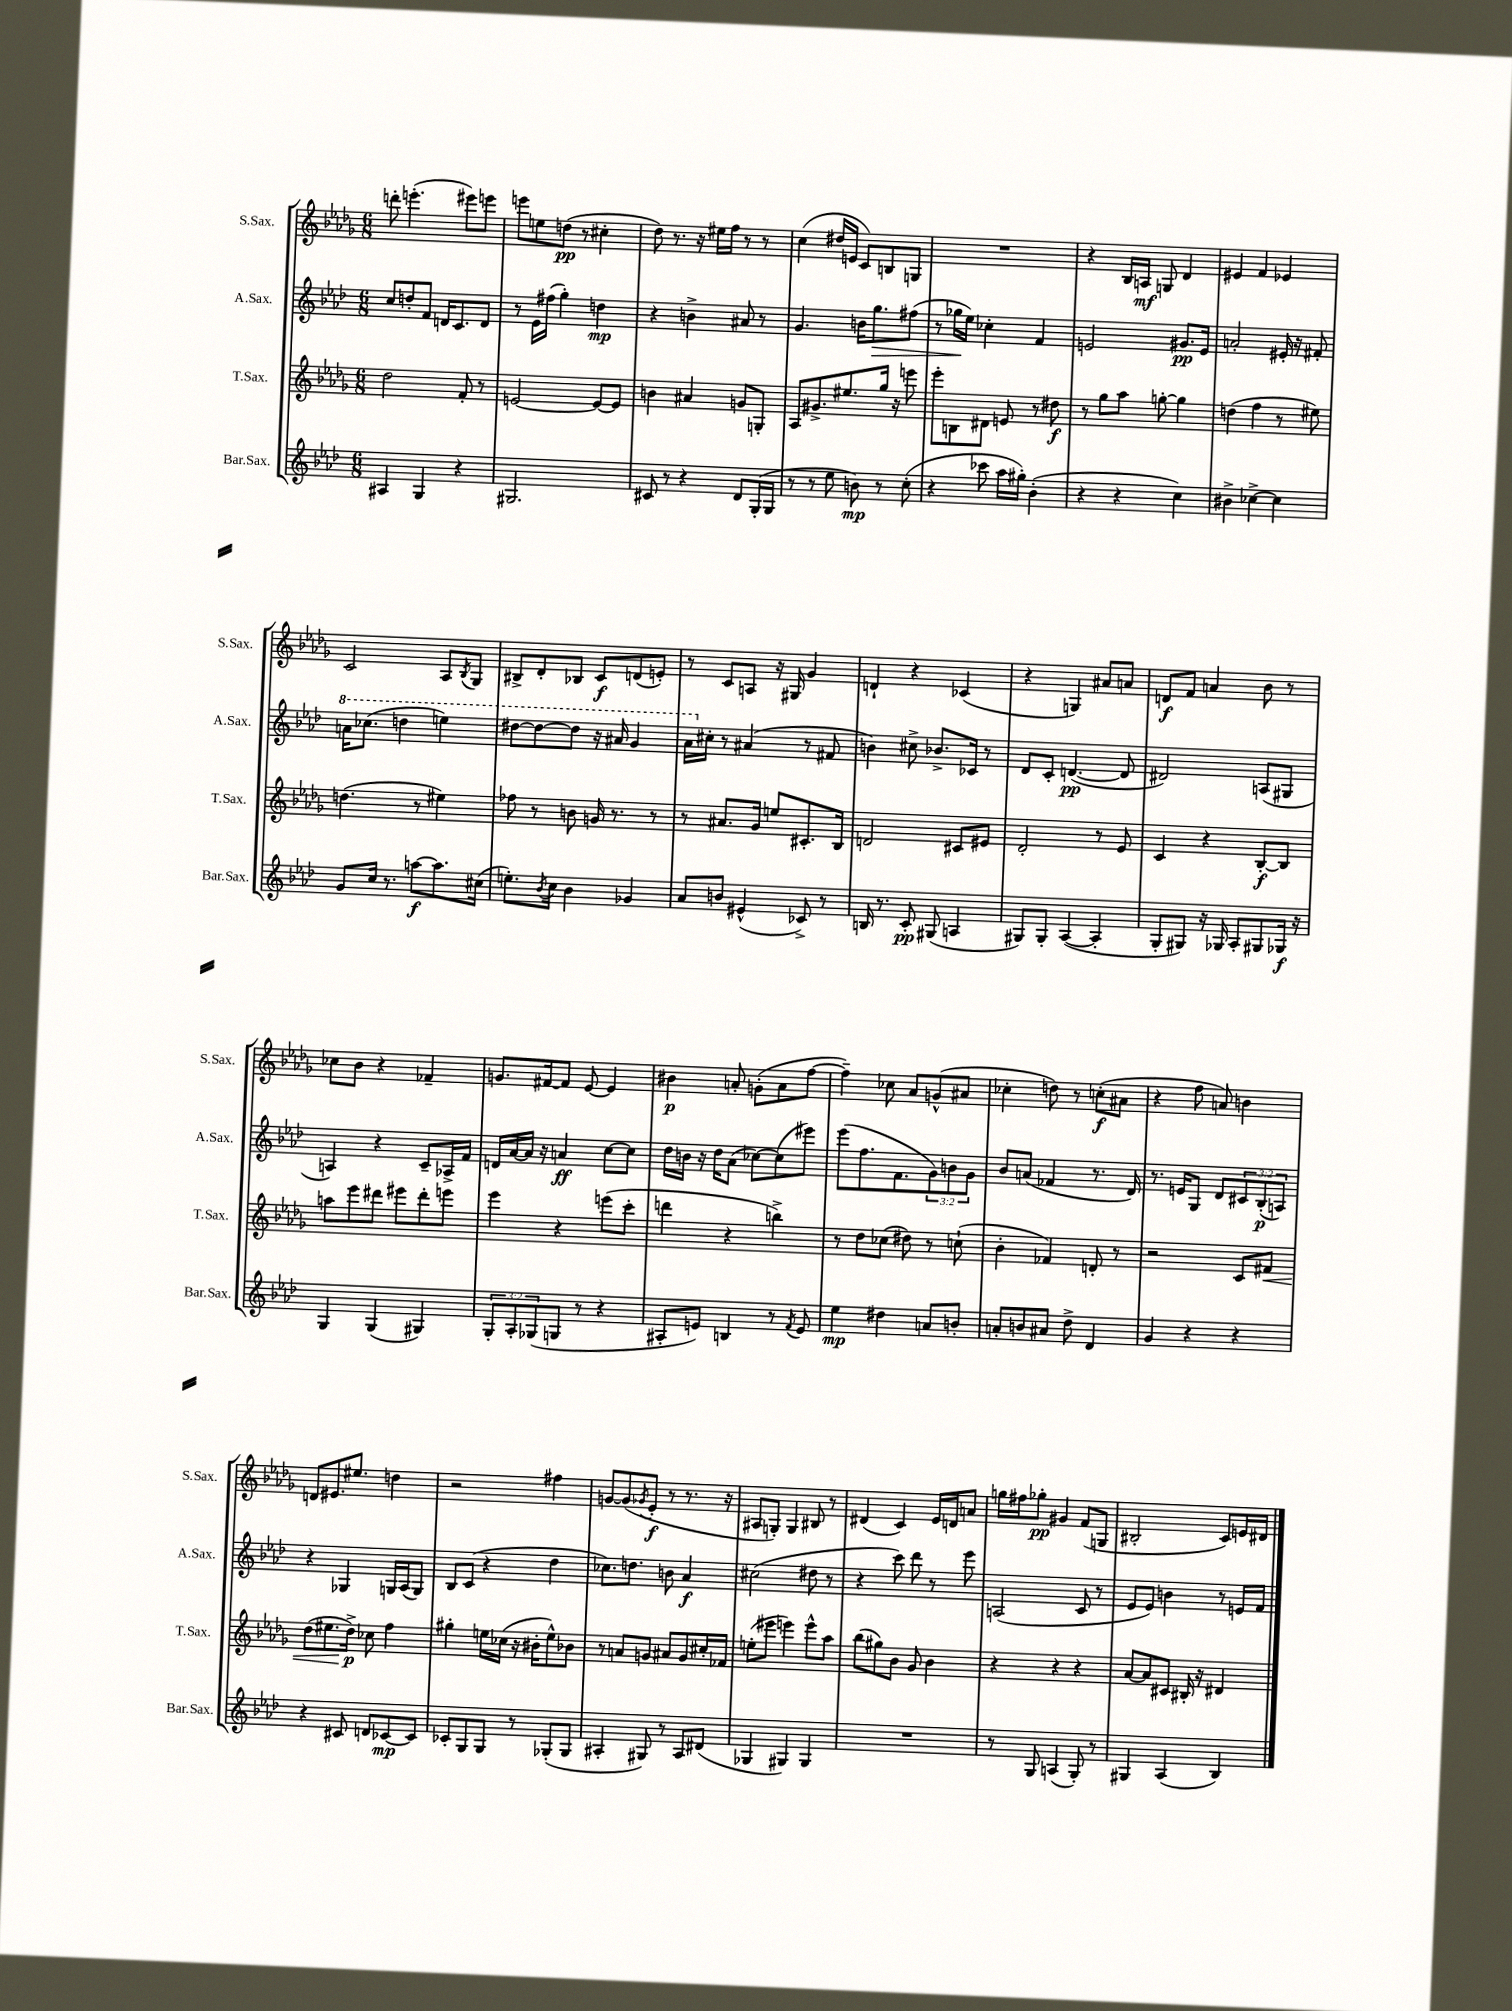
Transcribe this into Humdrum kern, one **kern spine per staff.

**kern	**dynam	**kern	**dynam	**kern	**dynam	**kern	**dynam
*part4	*part4	*part3	*part3	*part2	*part2	*part1	*part1
*staff4	*staff4	*staff3	*staff3	*staff2	*staff2	*staff1	*staff1
*I"Bar.Sax.	*	*I"T.Sax.	*	*I"A.Sax.	*	*I"S.Sax.	*
*I'Bar.Sax.	*	*I'T.Sax.	*	*I'A.Sax.	*	*I'S.Sax.	*
*clefG2	*	*clefG2	*	*clefG2	*	*clefG2	*
*k[b-e-a-d-]	*	*k[b-e-a-d-g-]	*	*k[b-e-a-d-]	*	*k[b-e-a-d-g-]	*
*M6/8	*	*M6/8	*	*M6/8	*	*M6/8	*
=42	=42	=42	=42	=42	=42	=42	=42
4A#X/	.	2dd-\	.	8cc/L	.	8dddn'\	.
.	.	.	.	8ddn'/	.	(4.eeen'\	.
4G/	.	.	.	8f/J	.	.	.
.	.	.	.	16dn/KL	.	.	.
.	.	.	.	8.c/	.	.	.
4r	.	8f'/	.	.	.	8eee#X\L)	.
.	.	8r	.	8d/J	.	8eeen\J	.
=43	=43	=43	=43	=43	=43	=43	=43
2.G#X/	.	[2en/	.	8r	.	8eeen\L	.
.	.	.	.	16e-\LL	.	8een\	.
.	.	.	.	(16ff#X\JJ	.	.	.
.	.	.	.	4gg'\)	.	(8ddn\J	pp
.	.	.	.	.	.	8r	.
.	.	8e/L_	.	4ddn\	mp	4cc#X'\	.
.	.	8e/J]	.	.	.	.	.
=44	=44	=44	=44	=44	=44	=44	=44
8c#X/	.	4bn\	.	4r	.	8dd-\)	.
8r	.	.	.	.	.	8.r	.
4r	.	4a#X/	.	4bn^\	.	.	.
.	.	.	.	.	.	16r	.
.	.	.	.	.	.	16ee#X\LL	.
.	.	.	.	.	.	16ff\JJ	.
8d-/L	.	8gn/L	.	8a#X/	.	8r	.
(16G'/L	.	8Gn'/J	.	8r	.	8r	.
16G/JJ	.	.	.	.	.	.	.
=45	=45	=45	=45	=45	=45	=45	=45
8r	.	8A-/L	.	4.g/	.	(4cc\	.
8r	.	8.g#X^/	.	.	.	.	.
8ee-\	.	.	.	.	.	16dd#X/LL	.
.	.	8.ee#X/	.	.	.	16en/JJ	.
8bn\)	mp	.	.	16bn\KL	.	8c/L)	.
!	!	!	!	!	!LO:HP:b	!	!
.	.	.	.	8.gg\	>	.	.
8r	.	16gg-/Jk	.	.	.	8Bn/	.
.	.	16r	.	.	.	.	.
(8cc'\	.	8eeen\	.	(8ff#X\J	.	8Gn/J	.
=46	=46	=46	=46	=46	=46	=46	=46
4r	.	8eee-'\L	.	8r	.	2.r	.
.	.	8Bn\	.	16gg-X\LL	.	.	.
.	.	.	.	16ee-\JJ)	]	.	.
8ccc-X\	.	8d#X\J	.	4cc-X'\	.	.	.
16aa-\LL	.	8en/	.	.	.	.	.
16gg#X'\JJ)	.	.	.	.	.	.	.
(4b-'\	.	8r	.	4f/	.	.	.
.	.	8dd#X\	f	.	.	.	.
=47	=47	=47	=47	=47	=47	=47	=47
4r	.	8r	.	2en/	.	4r	.
.	.	8gg-\L	.	.	.	.	.
4r	.	8aa-\J	.	.	.	16B-/LL	.
.	.	.	.	.	.	16An/JJ	mf
.	.	[8ggn'\	.	.	.	8Gn/	.
4cc\)	.	4gg\]	.	8.g#X/L	pp	4d-/	.
.	.	.	.	16e/Jk	.	.	.
=48	=48	=48	=48	=48	=48	=48	=48
4b#X^\	.	(4ddn\	.	2an'/	.	4e#X/	.
[4cc-X^\	.	4ff\	.	.	.	4f/	.
4cc-\]	.	8r	.	16e#X'/	.	4e-X/	.
.	.	.	.	16r	.	.	.
.	.	8ee#X\)	.	8f#X'/	.	.	.
!!LO:LB:g=z
=49	=49	=49	=49	=49	=49	=49	=49
*	*	*	*	*8va	*	*	*
8g/L	.	(4.ddn\	.	16aan\KL	.	2c/	.
.	.	.	.	(8.ccc-X\J	.	.	.
16cc/Jk	.	.	.	.	.	.	.
8.r	.	.	.	.	.	.	.
.	.	.	.	4dddn\	.	.	.
[8aan\L	f	8r	.	.	.	.	.
8.aa\]	.	4ee#X\)	.	4eeen\)	.	8A-/L	.
.	.	.	.	.	.	8qB-/	.
.	.	.	.	.	.	8G-/J	.
(16cc#X\Jk	.	.	.	.	.	.	.
=50	=50	=50	=50	=50	=50	=50	=50
8.een'\L)	.	8ff-X\	.	[8ddd#X\L	.	8B#X^/L	.
.	.	8r	.	8ddd#\_	.	8d-'/	.
8qb-/	.	.	.	.	.	.	.
16cc\Jk	.	.	.	.	.	.	.
4b-\	.	8bn\	.	8ddd#\J]	.	8B-X/J	.
.	.	16gn/	.	16r	.	8c/L	f
.	.	8.r	.	16aa#X/	.	.	.
4g-X/	.	.	.	4gg/	.	(8dn/	.
.	.	8r	.	.	.	8en'/J)	.
=51	=51	=51	=51	=51	=51	=51	=51
8a-/L	.	8r	.	16aa-\LL	.	8r	.
*	*	*	*	*X8va	*	*	*
.	.	.	.	16cc#X'\JJ	.	.	.
8bn/J	.	8.a#X/L	.	8r	.	8c/L	.
(4e#X^^/	.	.	.	(4a#X/	.	8An/J	.
.	.	16g-/Jk	.	.	.	.	.
.	.	8een/L	.	.	.	16r	.
.	.	.	.	.	.	16G#X/	.
8c-X^/)	.	8.c#X'/	.	8r	.	4g-/	.
8r	.	.	.	8f#X/	.	.	.
.	.	16B-/Jk	.	.	.	.	.
=52	=52	=52	=52	=52	=52	=52	=52
16Bn/	.	2dn/	.	4bn\)	.	4dn`/	.
8.r	.	.	.	.	.	.	.
8c'/	pp	.	.	8cc#X^\	.	4r	.
(8G#X/	.	.	.	8.b-X^/L	.	.	.
4An/	.	8c#X/L	.	.	.	(4c-X/	.
.	.	.	.	16c-X/Jk	.	.	.
.	.	8e#X/J	.	8r	.	.	.
=53	=53	=53	=53	=53	=53	=53	=53
8G#X/L)	.	2d-'/	.	8d-/L	.	4r	.
8G#'/J	.	.	.	8c'/J	.	.	.
([4A-/	.	.	.	([4.dn/	pp	4Gn/)	.
4A-'/]	.	8r	.	.	.	8a#X/L	.
.	.	8e-/	.	8d/]	.	8an/J	.
=54	=54	=54	=54	=54	=54	=54	=54
8G'/L	.	4c/	.	2d#X/)	.	8dn/L	f
8G#X/J)	.	.	.	.	.	8f/J	.
16r	.	4r	.	.	.	4an/	.
16G-X/	.	.	.	.	.	.	.
8A-'/L	.	.	.	.	.	.	.
8G#X/	.	[8B-'/L	f	(8An/L	.	8b-\	.
16G-X/Jk	f	8B-/J]	.	8G#X/J	.	8r	.
16r	.	.	.	.	.	.	.
!!LO:LB:g=z
=55	=55	=55	=55	=55	=55	=55	=55
4G/	.	8aan\L	.	4An/)	.	8cc-X\L	.
.	.	8eee-\	.	.	.	8b-\J	.
(4G/	.	8ddd#X\J	.	4r	.	4r	.
.	.	8eee#X\L	.	.	.	.	.
4G#X/)	.	8ddd#'\	.	8c~/L	.	4f-X~/	.
.	.	8eeen\J	.	16A-X^/L	.	.	.
.	.	.	.	16f/JJ	.	.	.
=56	=56	=56	=56	=56	=56	=56	=56
12G'/L	.	4eee-\	.	16dn/LL	.	8.gn/L	.
.	.	.	.	[16a-/	.	.	.
12A-'/	.	.	.	.	.	.	.
.	.	.	.	16a-/JJ]	.	.	.
(12G-X/	.	.	.	.	.	.	.
.	.	.	.	16r	.	[16f#X/k	.
8Gn/J	.	4r	.	4an/	ff	8f#/J]	.
8r	.	.	.	.	.	[8e-/	.
4r	.	(8eeen\L	.	[8cc\L	.	4e-/]	.
.	.	8ccc'\J	.	8cc\J]	.	.	.
=57	=57	=57	=57	=57	=57	=57	=57
8A#X'/L	.	4dddn\	.	16dd-\LL	.	4b#X\	p
.	.	.	.	16bn\JJ	.	.	.
8en/J)	.	.	.	16r	.	.	.
.	.	.	.	16dd-\KL	.	.	.
4Bn/	.	4r	.	(8a-\J	.	8an'/	.
.	.	.	.	[8cc-X\L)	.	(8gn'\L	.
8r	.	4bbn^\)	.	(8cc-\]	.	8a\	.
8qf/	.	.	.	.	.	.	.
8e/	.	.	.	8eee#X\J)	.	[8ff\J	.
=58	=58	=58	=58	=58	=58	=58	=58
4ee-\	mp	8r	.	(8eee-\L	.	4ff~\])	.
.	.	8dd-\L	.	8.ff\	.	.	.
4dd#X\	.	(8cc-X\J	.	.	.	8cc-X\	.
.	.	.	.	8.f\	.	.	.
.	.	8dd#X\)	.	.	.	8a-/L	.
8an/L	.	8r	.	12g\)	.	(8gn^^/	.
.	.	.	.	12bn\	.	.	.
8bn'/J	.	(8ccn`\	.	.	.	8a#X/J	.
.	.	.	.	12g\J	.	.	.
=59	=59	=59	=59	=59	=59	=59	=59
8an'/L	.	4b-'\	.	8b-/L	.	4cc-X'\	.
8bn/	.	.	.	(8an/J	.	.	.
8a#X/J	.	4f-X/)	.	4f-X/	.	8ddn\)	.
8dd-^\	.	.	.	.	.	8r	.
4d-/	.	8dn'/	.	8.r	.	(8ccn'\L	f
.	.	8r	.	.	.	8a#X\J	.
.	.	.	.	16d-/)	.	.	.
=60	=60	=60	=60	=60	=60	=60	=60
4g/	.	2r	.	8.r	.	4r	.
.	.	.	.	16en/KL	.	.	.
4r	.	.	.	8G/J	.	8ff\	.
.	.	.	.	8d-/L	.	8an/)	.
4r	.	8c/L	.	12c#X/	.	4bn\	.
.	.	.	.	(12B-'/	p	.	.
!	!	!	!LO:HP:b	!	!	!	!
.	.	8f#X/J	<	.	.	.	.
.	.	.	.	12An/J)	.	.	.
!!LO:LB:g=z
=61	=61	=61	=61	=61	=61	=61	=61
4r	.	(8dd-\L	.	4r	.	8dn/L	.
.	.	8.ee#X\	.	.	.	8.e#X/	.
8c#X/	.	.	.	4G-X/	.	.	.
.	.	16dd-^\Jk)	p	.	.	8.ee#X/J	.
8dn/L	.	8cc-X\	[	.	.	.	.
[8c-X/	mp	4ff\	.	16Gn/LL	.	4ddn\	.
.	.	.	.	(16A-/J	.	.	.
8c-/J]	.	.	.	8G/J)	.	.	.
=62	=62	=62	=62	=62	=62	=62	=62
8c-X'/L	.	4gg#X'\	.	8B-/L	.	2r	.
8G/	.	.	.	(8c/J	.	.	.
8G/J	.	16een\LL	.	4r	.	.	.
.	.	(16cc-X\JJ	.	.	.	.	.
8r	.	16r	.	.	.	.	.
.	.	16b#X'\KL	.	.	.	.	.
(8G-X'/L	.	8ee^^\)	.	4dd-\	.	4ff#X\	.
8G-/J	.	8b-X\J	.	.	.	.	.
=63	=63	=63	=63	=63	=63	=63	=63
4A#X'/	.	8r	.	8.cc-X\L)	.	[8gn/L	.
.	.	8an/L	.	.	.	(8g/]	.
.	.	.	.	8.ddn\J	.	.	.
.	.	.	.	.	.	8qg-X/	.
8G#X/)	.	8gn/J	.	.	.	8e-'/J	f
8r	.	8a#X/L	.	8bn\	.	8r	.
8A#/L	.	8g/	.	4a-/	f	8.r	.
(8d#X/J	.	16cc#X'/L	.	.	.	.	.
.	.	16f-X/JJ	.	.	.	16r	.
=64	=64	=64	=64	=64	=64	=64	=64
4G-X/	.	(8een'\L	.	(2cc#X\	.	8A#X/L	.
.	.	8eee#X\J	.	.	.	8Gn'/J)	.
4G#X/)	.	4eeen\)	.	.	.	4G/	.
4G#/	.	8eee^^\L	.	8dd#X\	.	8B#X/	.
.	.	8aa-\J	.	8r	.	8r	.
=65	=65	=65	=65	=65	=65	=65	=65
2.r	.	(8bb-\L	.	4r	.	(4d#X/	.
.	.	8gg#X\)	.	.	.	.	.
.	.	8b-\J	.	8ccc\)	.	4c/)	.
.	.	8g-/	.	8ddd-\	.	.	.
.	.	4b-\	.	8r	.	16e-/LL	.
.	.	.	.	.	.	16dn/J	.
.	.	.	.	8eee-\	.	8an/J	.
=66	=66	=66	=66	=66	=66	=66	=66
8r	.	4r	.	(2An/	.	16ggn\LL	.
.	.	.	.	.	.	16ff#X\J	.
8G/	.	.	.	.	.	8gg-X'\J	pp
(4An/	.	4r	.	.	.	4g#X/	.
8G'/)	.	4r	.	8c/	.	(8f/L	.
8r	.	.	.	8r	.	8Gn/J	.
=67	=67	=67	=67	=67	=67	=67	=67
4G#X/	.	[8a-/L	.	8e-/L	.	2B#X'/	.
.	.	8a-/]	.	8e-/J)	.	.	.
(4A-/	.	8c#X/J	.	4bn\	.	.	.
.	.	16B#X'/	.	.	.	.	.
.	.	16r	.	.	.	.	.
4B-/)	.	4d#X/	.	8r	.	8c/L)	.
.	.	.	.	16en/LL	.	16en/L	.
.	.	.	.	16f/JJ	.	16d#X/JJ	.
==	==	==	==	==	==	==	==
*-	*-	*-	*-	*-	*-	*-	*-
